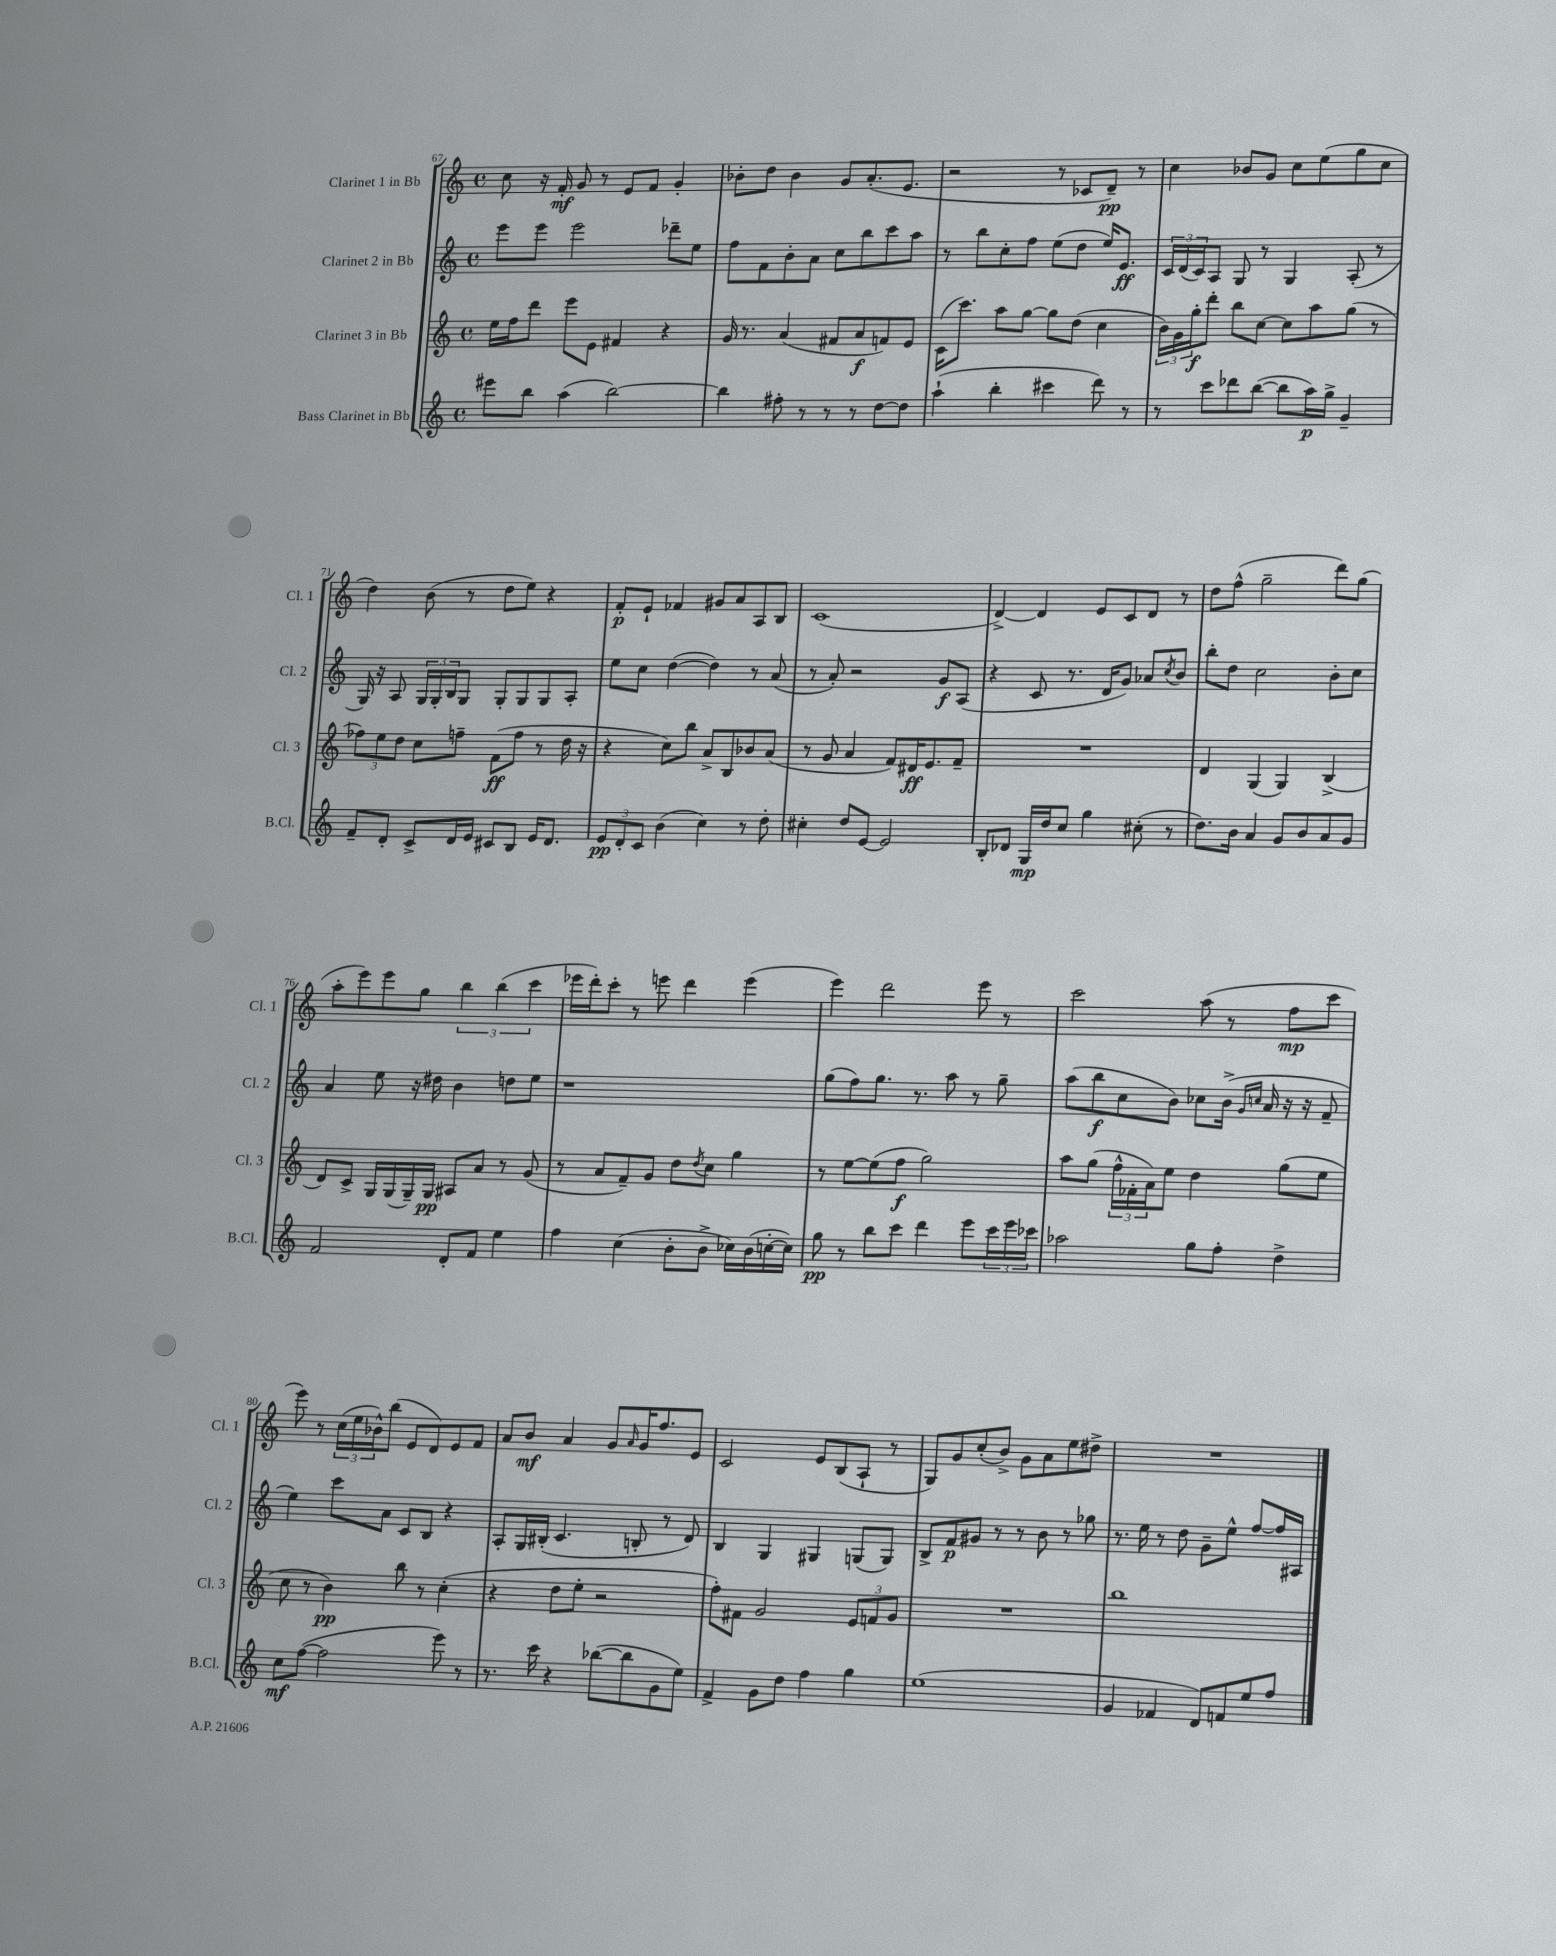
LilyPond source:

<<
\new StaffGroup <<
\new Staff = "s0" \with { instrumentName = "Clarinet 1 in Bb" shortInstrumentName = "Cl. 1" } {
    \clef treble \key c \major \defaultTimeSignature \time 4/4
    c''8 r16 f'16-.\mf g'8 r8 e'8 f'8 g'4-. |
    bes'8-. d''8 bes'4 g'8 a'8.-.( e'8. |
    r2 r8 ces'8 d'8--\pp) r8 |
    c''4 bes'8 g'8 c''8 e''8( g''8 c''8 |
    d''4) b'8( r8 d''8 e''8) r4 |
    f'8-.\p e'8-! fes'4 gis'8 a'8 a8 b8 |
    c'1( |
    d'4~->) d'4 e'8 c'8 d'8 r8 |
    d''8 f''8-^( g''2-- d'''8) g''8( |
    a''8-. e'''8) e'''8 g''8 \tuplet 3/2 { b''4 b''4( c'''4 } |
    ees'''16 d'''16-.) c'''8-. r8 e'''8 d'''4 e'''4( |
    e'''4) d'''2 e'''8 r8 |
    c'''2 a''8( r8 f''8\mp c'''8 |
    e'''8) r8 \tuplet 3/2 { c''16( e''16 bes'16-^) } b''8( e'8 d'8) e'8 f'8 |
    a'8 b'8\mf a'4 g'8 \grace { a'16 } g'16 f''8. e'8 |
    c'2 e'8 b8( a8-! r8 |
    g8) g'8 c''8-.( b'8->) g'8 a'8 e''8 dis''8-> |
    R1 \bar "|." |
}
\new Staff = "s1" \with { instrumentName = "Clarinet 2 in Bb" shortInstrumentName = "Cl. 2" } {
    \clef treble \key c \major \defaultTimeSignature \time 4/4
    e'''8 e'''8 e'''2 des'''8-- e''8 |
    f''8 f'8 b'8-. a'8 c''8 b''8 c'''8 a''8 |
    r8 b''8 c''8-. f''8 e''8( d''8 e''16) e'8.\ff |
    \tuplet 3/2 { c'16 d'16( c'16) } a8 g8 r8 g4 a8-.( r8 |
    g16) r16 a8 \tuplet 3/2 { g16 g16-. b16 } g8 g8-. g8 g8 a8-. |
    e''8 c''8 d''4~( d''4) r8 a'8( |
    r8 a'8-.) r2 g'8\f a8( |
    r4 c'8 r8. d'16 g'8) aes'8 \acciaccatura { c''8 } b'8 |
    b''8-. d''8 c''2 b'8-. c''8 |
    a'4 e''8 r16 dis''16 b'4 d''8 e''8 |
    r1 |
    g''8( f''8) g''8. r8. a''8 r8 g''8-- |
    a''8( b''8\f c''8 b'8) ces''8 b'16->( \grace { g'16 c''16 } a'16 r16 r16 f'8-- |
    e''4) c'''8 a'8 c'8 b8 r4 |
    a8-. g16 bis16-.( c'4. b8-. r8 d'8) |
    b4 g4 gis4 g8( g8) |
    b8-> f'8\p gis'8 r8 r8 b'8 r8 ges''8 |
    r8. e''16 r8 d''8 g'8-- e''8-^ f''8~ f''16 ais16 \bar "|." |
}
\new Staff = "s2" \with { instrumentName = "Clarinet 3 in Bb" shortInstrumentName = "Cl. 3" } {
    \clef treble \key c \major \defaultTimeSignature \time 4/4
    e''16 f''16 d'''8 e'''8 e'8 fis'4 r4 |
    g'16 r8. a'4( fis'8 a'8\f f'8) e'8 |
    c'16( c'''8.) a''8 g''8~ g''8 d''8( c''4 |
    \tuplet 3/2 { b'16) g'16 g''16-.\f } d'''8-. b''8 c''8~ c''8 a''8 g''8( r8 |
    \tuplet 3/2 { fes''8) e''8 d''8 } c''8 f''8-- f'8\ff( f''8 r8 d''16 r16 |
    r4 c''8) b''8 a'8-> b8 bes'8 a'8( |
    r8 g'8 a'4 f'8) dis'16\ff e'8. f'8-- |
    R1 |
    d'4 g4( g4) b4->( |
    d'8) c'8-> g16 g16( g16--) g16\pp ais8 a'8 r8 g'8( |
    r8 a'8 f'8--) g'8 d''8 \acciaccatura { d''8 } c''8 g''4 |
    r8 e''8~ e''8( f''8\f g''2) |
    a''8 g''8( \tuplet 3/2 { f''16-^ fes'16-. a'16) } e''8 d''4 g''8( e''8 |
    c''8 r8 b'4\pp) b''8 r8 c''4-.( |
    r4 d''8 e''8-. r2 |
    f''8-.) fis'8 g'2 \tuplet 3/2 { e'8 f'8 g'8 } |
    R1 |
    b''1 \bar "|." |
}
\new Staff = "s3" \with { instrumentName = "Bass Clarinet in Bb" shortInstrumentName = "B.Cl." } {
    \clef treble \key c \major \defaultTimeSignature \time 4/4
    eis'''8 b''8 a''4( b''2~) |
    b''4 fis''8-. r8 r8 r8 d''8~ d''8 |
    a''4-!( b''4-. cis'''4 d'''8) r8 |
    r8 c'''8 des'''8 b''8~( b''8 a''16\p) g''16-> g'4-- |
    f'8-- d'8-. c'8-> d'16 e'16 cis'8 b8 e'16 d'8. |
    \tuplet 3/2 { e'8\pp d'8-. c'8 } b'4( c''4) r8 d''8-. |
    cis''4-. d''8 e'8~ e'2 |
    b8-. des'8 g16\mp d''16 c''8 g''4 cis''8-.( r8 |
    d''8.) b'16 a'4 g'8 b'8 a'8 g'8 |
    f'2 d'8-. f'8 e''4 |
    f''4 c''4( b'8-. b'8-> ces''16) b'16( c''16~-. c''16) |
    g''8\pp r8 b''8 c'''8 d'''4 e'''8 \tuplet 3/2 { c'''16 e'''16 ces'''16 } |
    aes''2 g''8 f''8-. d''4-> |
    c''8\mf f''8~( f''2 e'''8) r8 |
    r8. c'''16 r4 bes''8~( bes''8 g'8 e''8) |
    f'4-> g'8 d''8 f''4 g''4 |
    e''1( |
    g'4 fes'4 d'8) f'8 e''8 f''8 \bar "|." |
}
>>
>>
\layout { \context { \Score currentBarNumber = #67 } }
